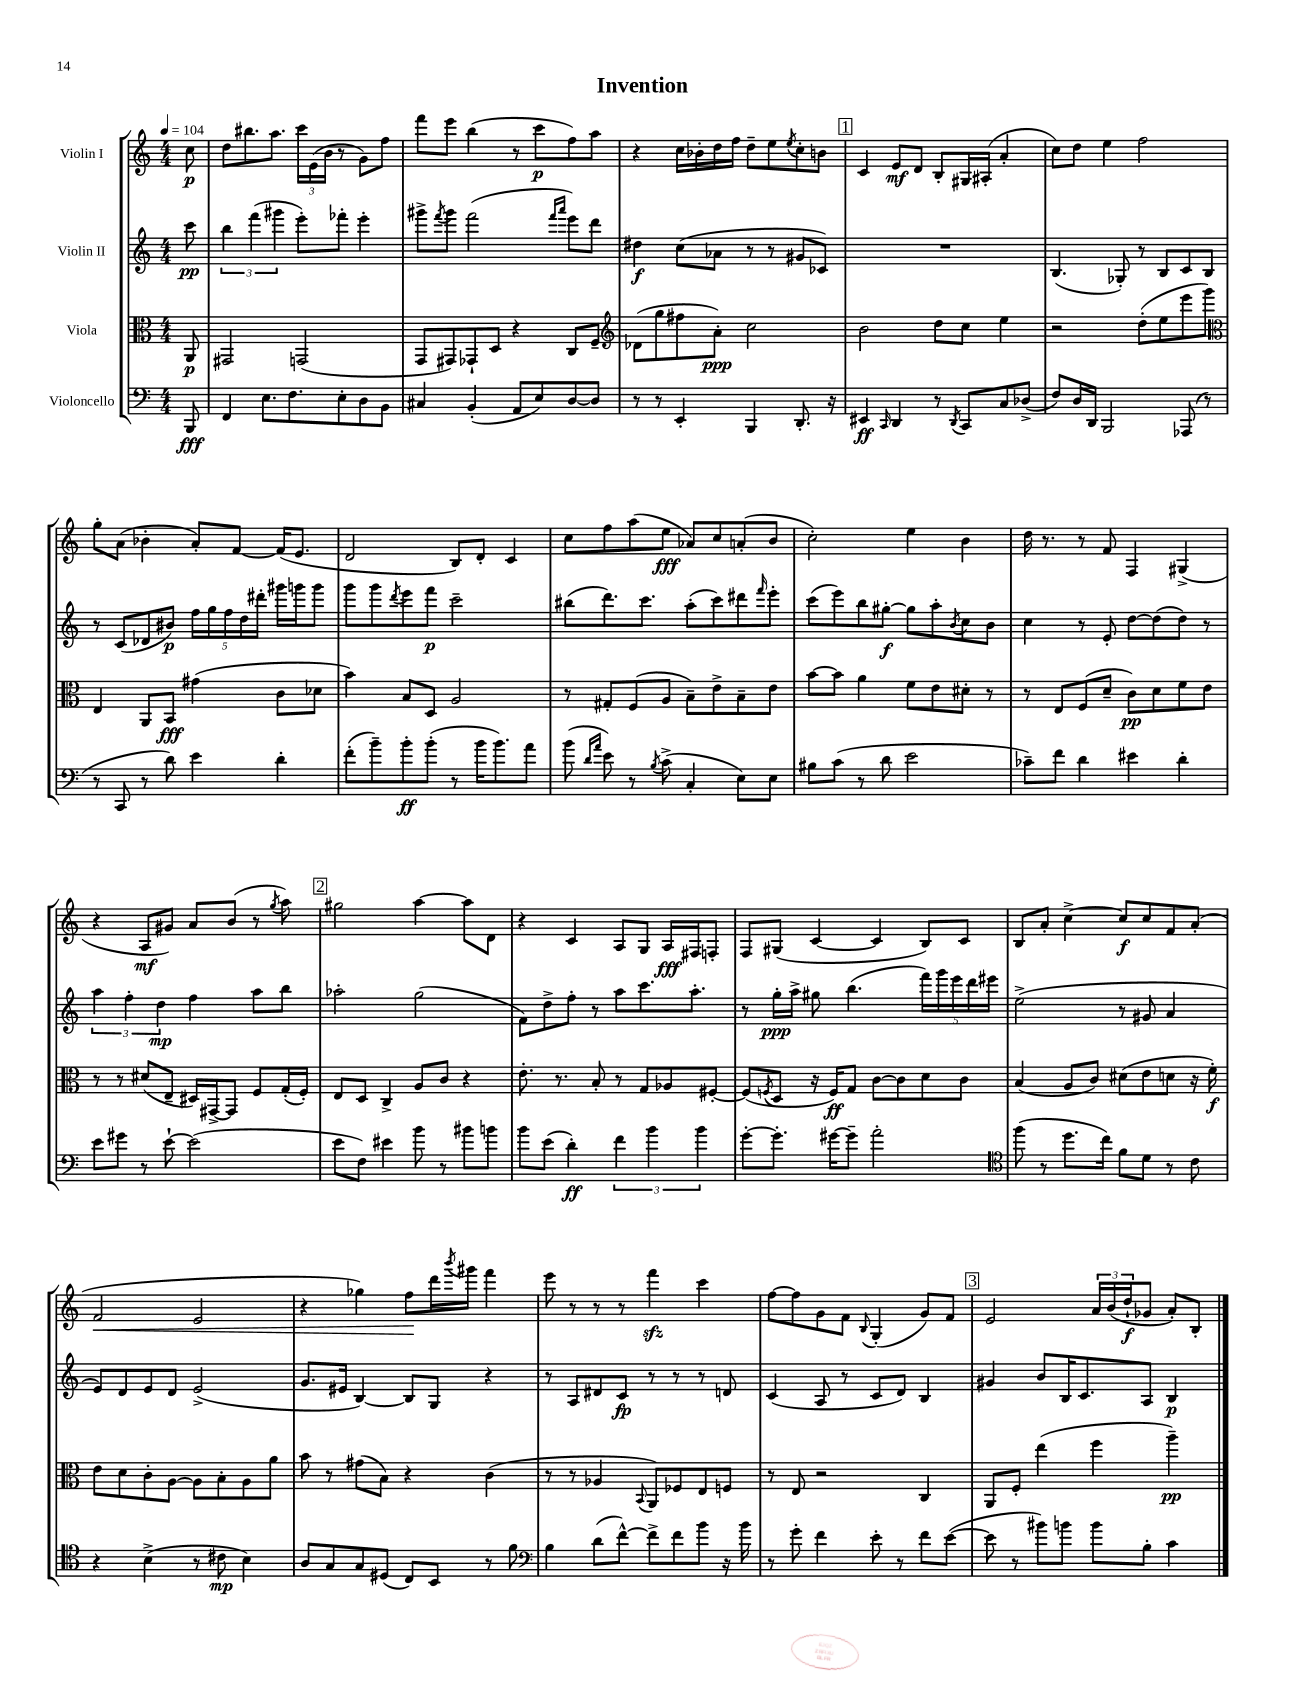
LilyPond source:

\header { title = "Invention" }
<<
\new StaffGroup <<
\new Staff = "s0" \with { instrumentName = "Violin I" } {
    \clef treble \key c \major \numericTimeSignature \time 4/4 \partial 8 \tempo 4 = 104
    c''8\p |
    d''8 bis''8. a''8. \tuplet 3/2 { c'''16 e'16( b'16 } r8 g'8) f''8 |
    f'''8 e'''8 b''4( r8 c'''8\p f''8) a''8 |
    r4 c''16 bes'16-. d''16 f''16 d''8-- e''8 \acciaccatura { e''8 } c''8-. b'8 |
    \mark \markup { \box "1" } c'4 e'8\mf d'8 b8-. gis16 ais16-.( a'4-. |
    c''8) d''8 e''4 f''2 |
    g''8-. a'8( bes'4-. a'8-.) f'8~ f'16( e'8. |
    d'2 b8) d'8-. c'4 |
    c''8 f''8 a''8( e''8\fff aes'8) c''8 a'8-.( b'8 |
    c''2-.) e''4 b'4 |
    d''16 r8. r8 f'8 f4 gis4->( |
    r4 a8\mf gis'8) a'8 b'8( r8 \acciaccatura { g''8 } a''8) |
    \mark \markup { \box "2" } gis''2 a''4~ a''8 d'8 |
    r4 c'4 a8 g8 a16\fff fis16 f8-. |
    f8 gis8( c'4~ c'4 b8) c'8 |
    b8 a'8-. c''4~-> c''8\f c''8 f'8 a'8-.( |
    f'2\< e'2 |
    r4 ges''4) f''8\! d'''16 \acciaccatura { b'''8 } gis'''16 f'''4 |
    e'''8 r8 r8 r8 f'''4\sfz c'''4 |
    f''8~ f''8 g'8 f'8 \appoggiatura { b8 } g4-.( g'8) f'8 |
    \mark \markup { \box "3" } e'2 \tuplet 3/2 { a'16 b'16( d''16-!\f } ges'8 a'8-.) b8-. \bar "|." |
}
\new Staff = "s1" \with { instrumentName = "Violin II" } {
    \clef treble \key c \major \numericTimeSignature \time 4/4 \partial 8
    c'''8\pp |
    \tuplet 3/2 { b''4 f'''4( gis'''4 } e'''8-.) fes'''8-. e'''4-. |
    gis'''8-> \acciaccatura { f'''8 } gis'''8 f'''2( \grace { f'''16 a'''16 } e'''8) d'''8 |
    dis''4\f c''8( aes'8 r8 r8 gis'8 ces'8) |
    \mark \markup { \box "1" } R1 |
    b4.( ges8-.) r8 b8 c'8 b8 |
    r8 c'8( des'8 bis'8\p) \tuplet 5/4 { f''16 g''16 f''16 d''16 dis'''16-. } gis'''16 g'''16 g'''8 |
    g'''8 g'''8 \acciaccatura { d'''8 } e'''8 f'''8\p c'''2-- |
    bis''8( d'''8.) c'''8. a''8-.( c'''8) dis'''8 \grace { f'''16 } e'''8-. |
    c'''8( e'''8) b''8 gis''8~-.\f gis''8 a''8-. \acciaccatura { b'8 } c''8 b'8 |
    c''4 r8 e'8-. d''8~ d''8( d''8) r8 |
    \tuplet 3/2 { a''4 f''4-. d''4\mp } f''4 a''8 b''8 |
    \mark \markup { \box "2" } aes''2-. g''2( |
    f'8) d''8-> f''8-. r8 a''8 c'''8. a''8.-. |
    r8 g''16-.\ppp a''16-> gis''8 b''4.( \tuplet 5/4 { f'''16) g'''16 e'''16 d'''16 eis'''16 } |
    e''2->( r8 gis'8 a'4 |
    e'8) d'8 e'8 d'8 e'2->( |
    g'8. eis'16 b4~) b8 g8 r4 |
    r8 a8 dis'8 c'8\fp r8 r8 r8 d'8 |
    c'4( a8 r8 c'8 d'8) b4 |
    \mark \markup { \box "3" } gis'4 b'8 b16 c'8. a8 b4\p \bar "|." |
}
\new Staff = "s2" \with { instrumentName = "Viola" } {
    \clef alto \key c \major \numericTimeSignature \time 4/4 \partial 8
    a,8\p |
    gis,2 g,2( |
    g,8 gis,8) ges,8-! d8 r4 c8 f8-- |
    \clef treble des'8( g''8 fis''8 a'8-.\ppp) c''2 |
    \mark \markup { \box "1" } b'2 d''8 c''8 e''4 |
    r2 d''8-.( e''8 e'''8 g'''8) |
    \clef alto e4 a,8 b,8\fff gis'4( c'8 des'8 |
    b'4) b8 d8 a2 |
    r8 gis8-. f8( a8 b8--) e'8-> b8-- e'8 |
    b'8~ b'8 a'4 f'8 e'8 dis'8-. r8 |
    r8 e8 f8( d'8-- c'8\pp) d'8 f'8 e'8 |
    r8 r8 dis'8( e8-- dis16) gis,16~-> gis,8 f8 g16-.( f16-.) |
    \mark \markup { \box "2" } e8 d8 c4-> a8 c'8 r4 |
    e'8.-. r8. b8-. r8 g8 aes8 fis8~-. |
    fis8( \acciaccatura { f8 } d8 r16 f16\ff) g8 c'8~ c'8 d'8 c'8 |
    b4( a8 c'8) dis'8( e'8 d'8 r16 f'16-.\f) |
    e'8 d'8 c'8-. a8~ a8 b8-. a8 a'8 |
    b'8 r8 gis'8( b8) r4 c'4( |
    r8 r8 aes4 \appoggiatura { b,8 } a,8) fes8 e8 f8 |
    r8 e8 r2 c4 |
    \mark \markup { \box "3" } a,8 f8-. e''4( f''4 a''4--\pp) \bar "|." |
}
\new Staff = "s3" \with { instrumentName = "Violoncello" } {
    \clef bass \key c \major \numericTimeSignature \time 4/4 \partial 8
    b,,8\fff |
    f,4 e8. f8. e8-. d8 b,8 |
    cis4 b,4-.( a,8 e8) d8~ d8 |
    r8 r8 e,4-. b,,4 d,8.-. r16 |
    \mark \markup { \box "1" } eis,4\ff \grace { c,16 } d,4 r8 \acciaccatura { d,8 } c,8 c8 des8->( |
    f8) d16 d,16 b,,2 aes,,8( r8 |
    r8 c,8 r8 d'8) e'4 d'4-. |
    f'8-.( b'8--) b'8-.\ff b'8-.( r8 b'16 b'8.) a'8 |
    b'8( \grace { d'16 a'16 } e'8) r8 \acciaccatura { b8 } c'8->( c4-. e8) e8 |
    bis8 c'8( r8 d'8 e'2 |
    ces'8--) f'8 d'4 eis'4 d'4-. |
    e'8 gis'8 r8 e'8~-! e'2( |
    \mark \markup { \box "2" } e'8 f8) eis'4 b'8 r8 bis'8 b'8 |
    b'8 e'8( d'4-.\ff) \tuplet 3/2 { f'4 b'4 b'4 } |
    g'8~-. g'8.-. gis'16~ gis'8-- a'2-. |
    \clef tenor f''8( r8 d''8. c''16) f'8 d'8 r8 c'8 |
    r4 b4->( r8 cis'8\mp b4) |
    a8 g8 g8 dis8( c8) b,8 r8 f'8 |
    \clef bass b4 d'8( f'8~-^) f'8-> f'8 b'8 r16 b'16 |
    r8 g'8-. f'4 e'8-. r8 f'8 e'8~( |
    \mark \markup { \box "3" } e'8 r8 bis'8) b'8 b'8 b8-. c'4 \bar "|." |
}
>>
>>
\layout { \context { \Score \remove "Bar_number_engraver" } }
